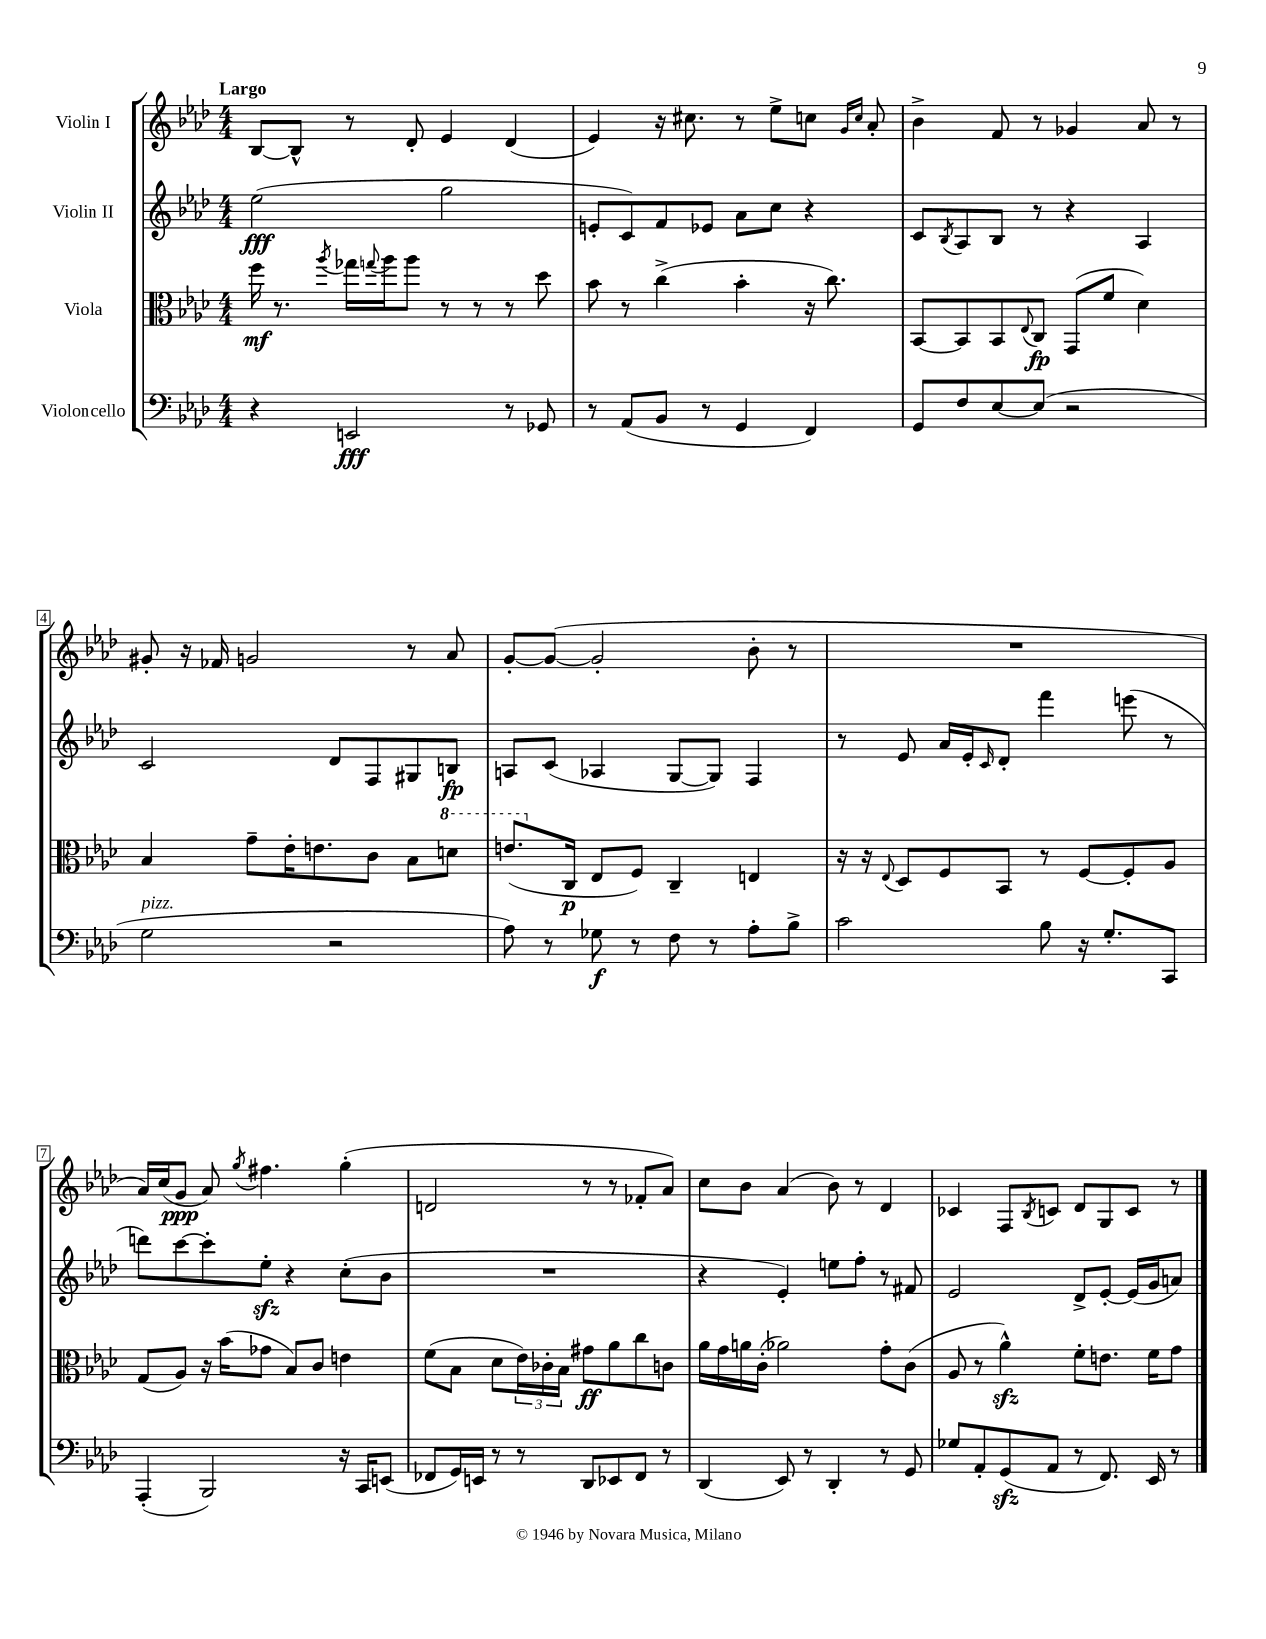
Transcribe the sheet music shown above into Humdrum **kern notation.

**kern	**kern	**kern	**kern
*staff4	*staff3	*staff2	*staff1
*clefF4	*clefC3	*clefG2	*clefG2
*k[b-e-a-d-]	*k[b-e-a-d-]	*k[b-e-a-d-]	*k[b-e-a-d-]
*M4/4	*M4/4	*M4/4	*M4/4
4r	16ff\	(2ee-\	[8B-/L
.	8.r	.	.
.	.	.	8B-^^/]J
.	8qaa-/	.	.
2EE/	16gg-\LL	.	8r
.	8qqgg/	.	.
.	16aa-\J	.	.
.	8aa-\J	.	8d-'/
.	8r	2gg\	4e-/
.	8r	.	.
8r	8r	.	(4d-/
8GG-/	8dd-\	.	.
=	=	=	=
8r	8b-\	8e'/L	4e-/)
(8AA-/L	8r	8c/)	.
8BB-/J	(4cc^\	8f/	16r
.	.	.	8.cc#\
8r	.	8e-/J	.
4GG/	4b-'\	8a-\L	8r
.	.	8cc\J	8ee-^\L
4FF/)	16r	4r	8cc\J
.	8.cc\)	.	.
.	.	.	16qqg/LL
.	.	.	16qqcc/JJ
.	.	.	8a-'/
=	=	=	=
8GG/L	[8BB-/L	8c/L	4b-^\
.	.	8qB-/	.
8F/	8BB-/]	8A-/	.
[8E-/	8BB-/	8B-/J	8f/
.	8qqE-/	.	.
(8E-/]J	8C/J	8r	8r
2r	(8GG/L	4r	4g-/
.	8f/J	.	.
.	4d-\)	4A-/	8a-/
.	.	.	8r
=	=	=	=
2G\	4B-/	2c/	8g#'/
.	.	.	16r
.	.	.	16f-/
.	8g~\L	.	2g/
.	16e-'\K	.	.
.	8.e\	.	.
2r	.	8d-/L	.
.	8c\J	8F/	.
.	8B-\L	8G#/	8r
.	8dd\J	8B/J	8a-/
=	=	=	=
8A-\)	(8.ee/L	8A/L	[8g'/L
8r	.	(8c/J	(8g/_J
.	16C/Jk	.	.
8G-\	8E-/L	4A-/	2g'/]
8r	8F/J)	.	.
8F\	4C~/	[8G/L	.
8r	.	8G/]J)	.
8A-'\L	4E/	4F/	8b-'\
8B-^\J	.	.	8r
=	=	=	=
2c\	16r	8r	1r
.	16r	.	.
.	8qqE-/	.	.
.	8D-/L	8e-/	.
.	8F/	16a-/LL	.
.	.	16e-'/J	.
.	.	16qqc/	.
.	8BB-/J	8d-'/J	.
8B-\	8r	4fff\	.
16r	[8F/L	.	.
8.G'/L	.	.	.
.	8F'/]	(8eee\	.
8CC/J	8A-/J	8r	.
=	=	=	=
(4AAA-'/	(8G/L	8ddd\L)	16a-/LL)
.	.	.	(16cc/J
.	8A-/J)	[8ccc\	8g/J
2BBB-/)	16r	8ccc'\]	8a-/)
.	(16b-\LK	.	.
.	.	.	8qgg/
.	8g-\J	8ee-'\J	4.ff#\
.	8B-/L)	4r	.
.	8c/J	.	.
16r	4e\	(8cc'\L	(4gg'\
16CC/LK	.	.	.
(8EE/J	.	8b-\J	.
=	=	=	=
8FF-/L	(8f\L	1r	2d/
16GG/L)	8B-\J	.	.
16EE/JJ	.	.	.
8r	8d-\L	.	.
8r	24e-\L)	.	.
.	24c-'\	.	.
.	24B-\JJ	.	.
8DD-/L	8g#\L	.	8r
8EE-/	8a-\	.	8r
8FF-/J	8cc\	.	8f-'/L
8r	8c\J	.	8a-/J)
=	=	=	=
(4DD-/	16a-\LL	4r	8cc\L
.	16g\	.	.
.	16a\	.	8b-\J
.	(16c'\JJ	.	.
8EE-/)	2a-\)	4e-'/)	(4a-/
8r	.	.	.
4DD-'/	.	8ee\L	8b-\)
.	.	8ff'\J	8r
8r	8g'\L	8r	4d-/
8GG/	(8c\J	8f#/	.
=	=	=	=
8G-/L	8A-/	2e-/	4c-/
8AA-'/	8r	.	.
(8GG/	4a-^^\)	.	8F/L
.	.	.	8qB-/
8AA-/J	.	.	8c/J
8r	8f'\L	8d-^/L	8d-/L
8.FF/)	8.e\J	[8e-'/J	8G/
.	.	(16e-/]LL	8c/J
16EE-/	16f\LK	16g/J	.
8r	8g\J	8a/J)	8r
==	==	==	==
*-	*-	*-	*-
